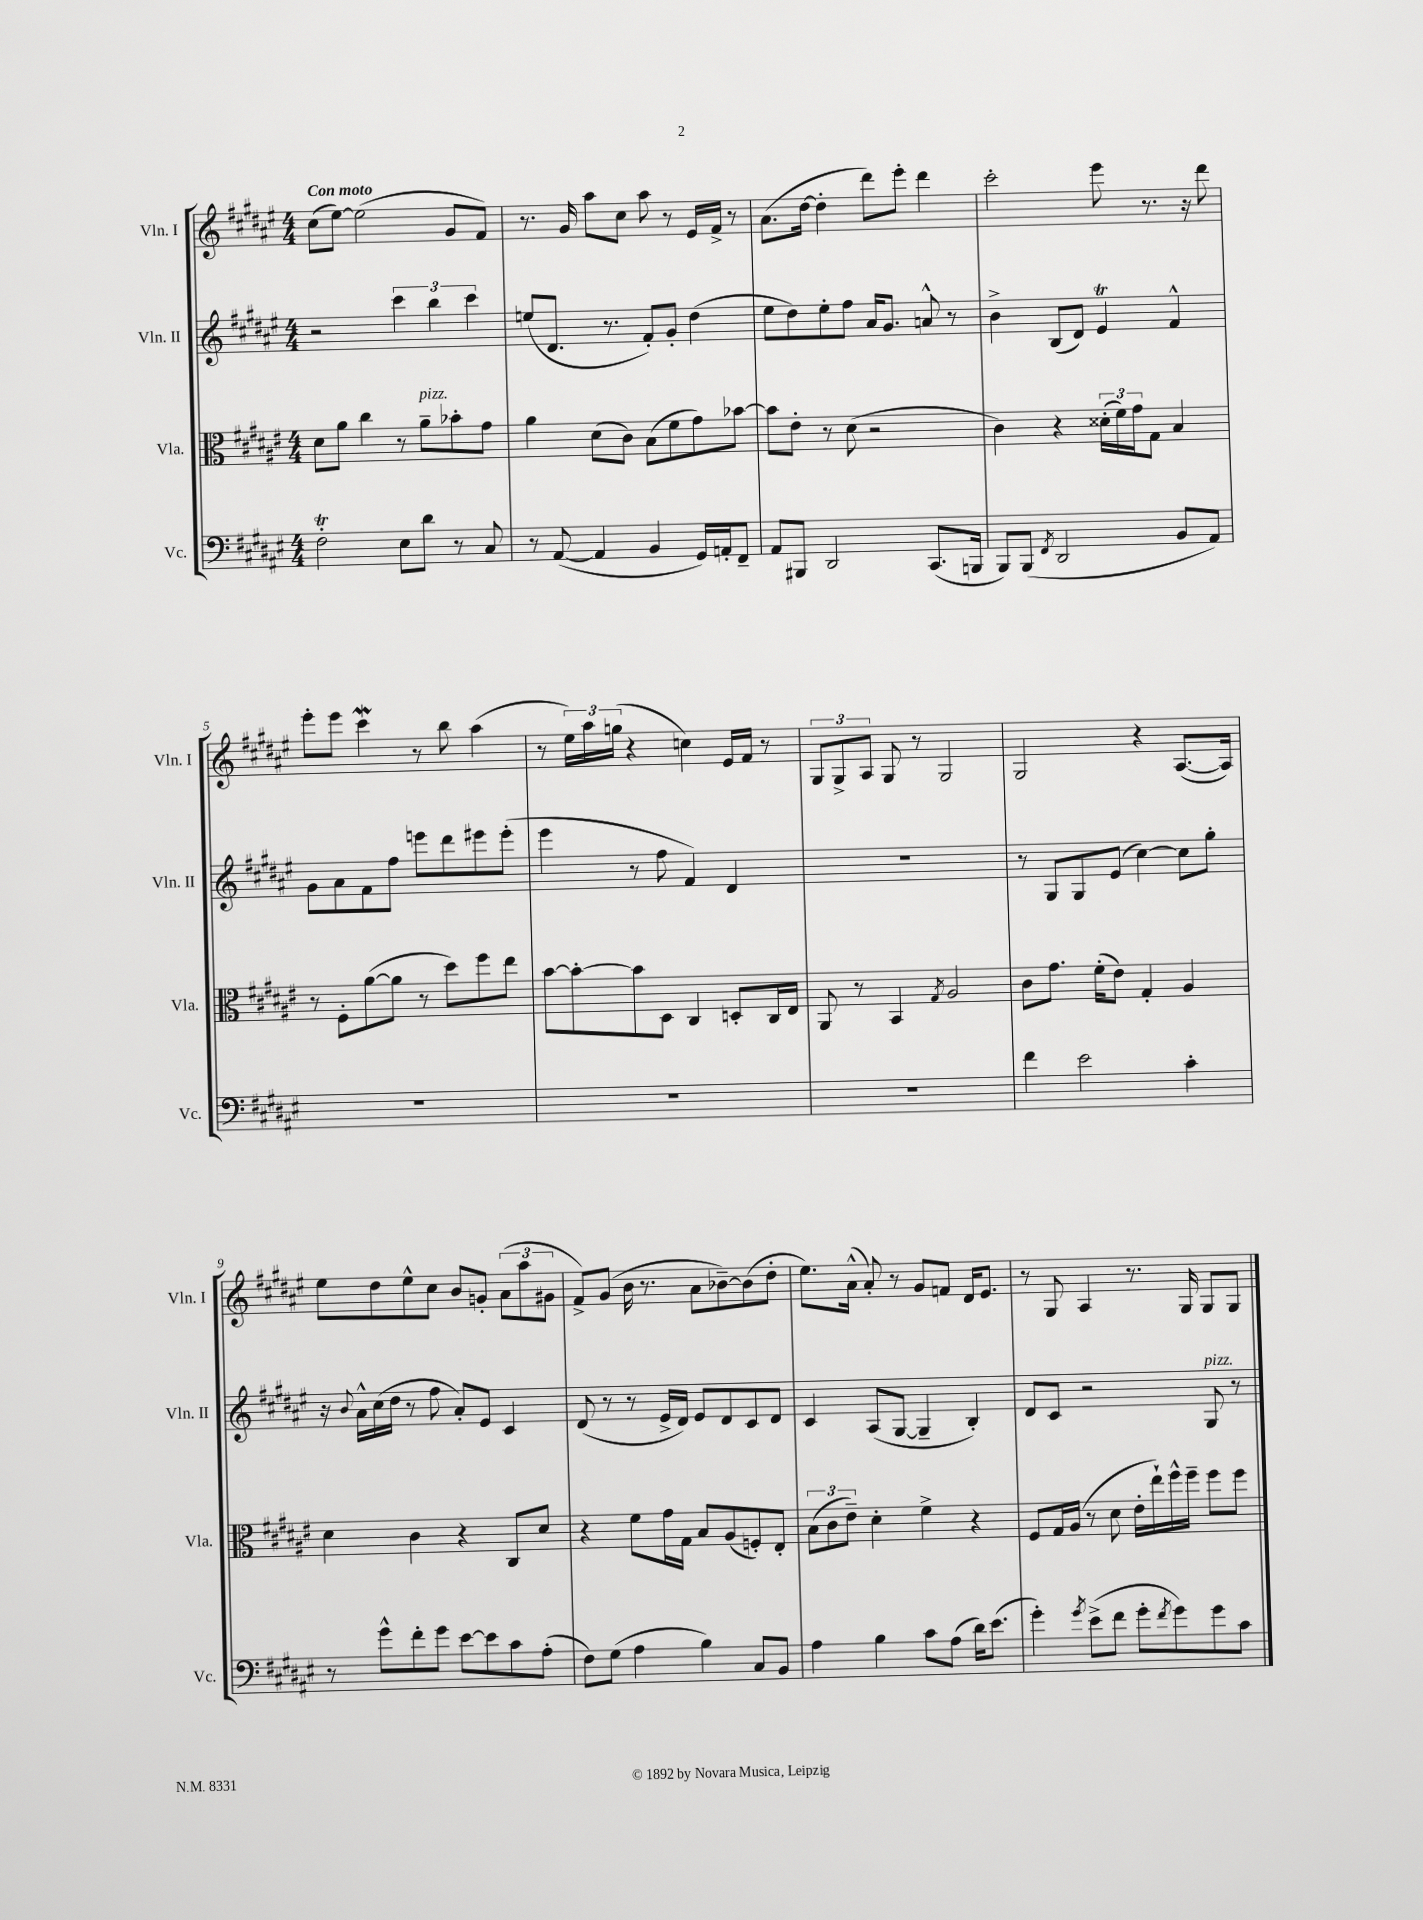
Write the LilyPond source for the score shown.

<<
\new StaffGroup <<
\new Staff = "s0" \with { instrumentName = "Vln. I" shortInstrumentName = "Vln. I" } {
    \clef treble \key fis \major \numericTimeSignature \time 4/4 \tempo "Con moto"
    cis''8( eis''8~) eis''2( gis'8 fis'8) |
    r8. gis'16 ais''8 cis''8 ais''8 r8 eis'16 fis'16-> r8 |
    ais'8.( dis''16~ dis''4-. dis'''8) eis'''8-. dis'''4 |
    cis'''2-. eis'''8 r8. r16 dis'''8 |
    eis'''8-. eis'''8 cis'''4\mordent r8 b''8 ais''4( |
    r8 \tuplet 3/2 { eis''16) ais''16 g''16( } r4 c''4) eis'16 fis'16 r8 |
    \tuplet 3/2 { gis8 gis8-> ais8 } gis8 r8 gis2 |
    gis2 r4 ais8.~( ais16) |
    eis''8 dis''8 eis''8-^ cis''8 b'8 g'8-. \tuplet 3/2 { ais'8( ais''8 gis'8 } |
    fis'8->) gis'8( b'16 r8. ais'8 bes'8~--) bes'8( dis''8-. |
    eis''8.) ais'16-^( ais'8-.) r8 gis'8 f'8 dis'16 eis'8. |
    r8 gis8 ais4 r8. gis16 gis8 gis8 \bar "|." |
}
\new Staff = "s1" \with { instrumentName = "Vln. II" shortInstrumentName = "Vln. II" } {
    \clef treble \key fis \major \numericTimeSignature \time 4/4
    r2 \tuplet 3/2 { cis'''4 b''4 cis'''4 } |
    e''8( dis'8. r8. fis'8-.) gis'8-. dis''4( |
    eis''8 dis''8) eis''8-. fis''8 ais'16 gis'8. a'8-^ r8 |
    b'4-> b8( dis'8) eis'4\trill fis'4-^ |
    gis'8 ais'8 fis'8 fis''8 e'''8 dis'''8 eis'''8 eis'''8-.( |
    eis'''4 r8 fis''8 fis'4) dis'4 |
    R1 |
    r8 gis8 gis8 eis'8( cis''4~) cis''8 gis''8-. |
    r16 \appoggiatura { b'8 } ais'16-^ cis''16( dis''16 r8 fis''8 ais'8-.) eis'8 cis'4 |
    dis'8( r8 r8 eis'16-> dis'16) eis'8 dis'8 cis'8 dis'8 |
    cis'4 ais8( gis8~ gis4-- b4-.) |
    dis'8 cis'8 r2 gis8^\markup { \italic "pizz." } r8 \bar "|." |
}
\new Staff = "s2" \with { instrumentName = "Vla." shortInstrumentName = "Vla." } {
    \clef alto \key fis \major \numericTimeSignature \time 4/4
    dis'8 ais'8 cis''4 r8 ais'8--^\markup { \italic "pizz." } bes'8-. gis'8 |
    ais'4 dis'8( cis'8) b8( fis'8 gis'8) bes'8~ |
    bes'8 eis'8-. r8 dis'8( r2 |
    cis'4) r4 \tuplet 3/2 { disis'16-.( fis'16) gis'16 } gis8 b4 |
    r8 fis8-. ais'8~( ais'8 r8 dis''8) fis''8 eis''8 |
    b'8~ b'8~-. b'8 dis8 cis4 d8-. cis16 eis16 |
    ais,8 r8 b,4 \acciaccatura { gis8 } ais2 |
    cis'8 gis'8. fis'16-.( eis'8) gis4-. ais4 |
    dis'4 cis'4 r4 cis8 dis'8 |
    r4 fis'8 gis'16 gis16 b8 ais8( f8-.) eis8-. |
    \tuplet 3/2 { b8( cis'8 eis'8--) } dis'4-. fis'4-> r4 |
    fis8 gis16 ais16( r8 dis'8 eis'16-. eis''16-!) fis''16-^ fis''16-- fis''8 fis''8 \bar "|." |
}
\new Staff = "s3" \with { instrumentName = "Vc." shortInstrumentName = "Vc." } {
    \clef bass \key fis \major \numericTimeSignature \time 4/4
    fis2-.\trill eis8 dis'8 r8 cis8 |
    r8 ais,8~( ais,4 b,4 gis,16) a,16-. fis,8-- |
    ais,8 bis,,8 dis,2 cis,8.( b,,16 |
    b,,8) b,,8( \acciaccatura { fis,8 } dis,2 b,8 ais,8) |
    R1 |
    R1 |
    R1 |
    fis'4 eis'2 cis'4-. |
    r8 gis'8-^ fis'8-. gis'8 eis'8~ eis'8 cis'8 ais8-.( |
    fis8) gis8( ais4 b4) cis8 b,8 |
    ais4 b4 cis'8 ais8( dis'16) eis'8.( |
    gis'4-.) \acciaccatura { gis'8 } eis'8->( fis'8 gis'8-. \acciaccatura { fis'8 } gis'8) gis'8 cis'8 \bar "|." |
}
>>
>>
